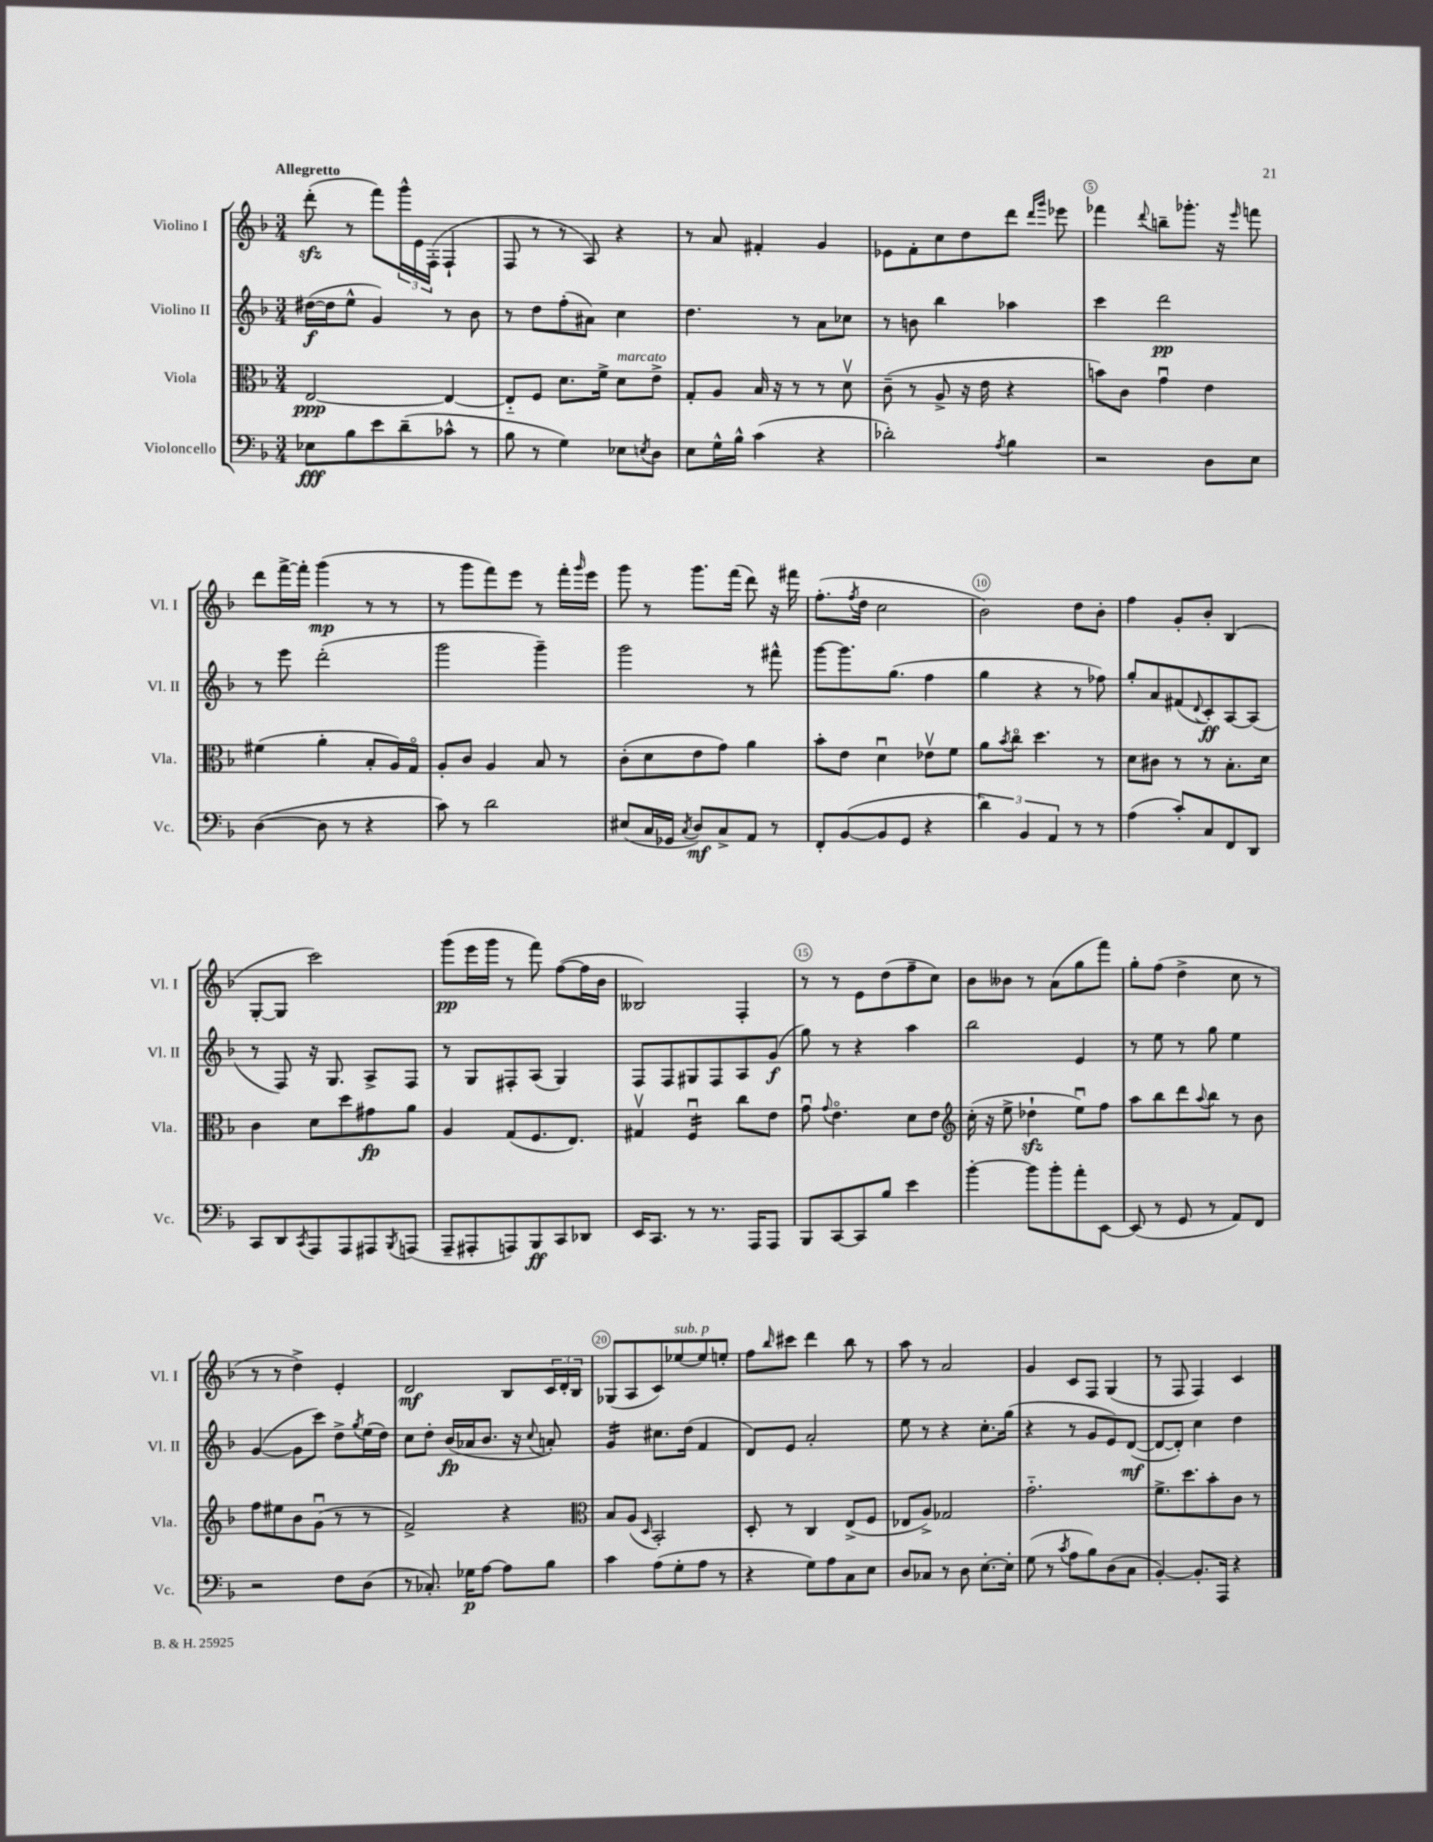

**kern	**kern	**kern	**kern
*staff4	*staff3	*staff2	*staff1
*clefF4	*clefC3	*clefG2	*clefG2
*k[b-]	*k[b-]	*k[b-]	*k[b-]
*M3/4	*M3/4	*M3/4	*M3/4
8E-	[2E	([16dd#	(8ddd'
.	.	16dd#]	.
8B-	.	8ee^^	8r
8e	.	4g)	8fff)
(8d~	.	.	24ggg^^
.	.	.	24e
.	.	.	(24F'
8c-^^	4E_	8r	4F`
8r	.	8b-	.
=	=	=	=
8B-	8E'~]	8r	8F
8r	8F	8dd	8r
4G)	8.d	(8ff'	8r
.	.	8a#)	8A)
.	16f^	.	.
8E-	8d	4cc	4r
8qE	.	.	.
8D	8e^	.	.
=	=	=	=
8E	8G'	4.dd	8r
16G^^	8A	.	8a
16B-^^	.	.	.
(4c	16B-	.	4f#'
.	16r	.	.
.	8r	8r	.
4r	8r	8a	4g
.	8dv	8cc-	.
=	=	=	=
2d-')	(8c~	8r	8e-
.	8r	8b	8f'
.	8A^	4bb-	8cc
.	16r	.	8dd
.	16e	.	.
8qA	.	.	.
4B-	4r	4aa-	8ddd
.	.	.	16qqddd
.	.	.	16qqggg
.	.	.	8eee-
=	=	=	=
2r	8b)	4ccc	4fff-
.	8c	.	.
.	.	.	8qqddd
.	4gu	2ddd	8bb~
.	.	.	8.ggg-'
8D	4e	.	.
.	.	.	16r
.	.	.	16qqeee
8E	.	.	8fff
=	=	=	=
([4D	(4f#	8r	8ddd
.	.	8eee	[16fff^
.	.	.	16fff']
8D]	4a'	(2ddd'	(4ggg
8r	.	.	.
4r	8B-'	.	8r
.	16A)	.	8r
.	16Go	.	.
=	=	=	=
8c)	8A'	2ggg	8r
8r	8c	.	8ggg
2d	4A	.	8fff)
.	.	.	8eee
.	8B-	4ggg~)	8r
.	8r	.	16fff'
.	.	.	16qqggg
.	.	.	16eee
=	=	=	=
(8E#	(8c'	2ggg	8ggg
16C	8d	.	8r
16GG-	.	.	.
8qC	.	.	.
8D)	8e	.	8.ggg
8C^	8g)	.	.
.	.	.	(16fff
8AA	4a	8r	8ddd)
8r	.	8fff#^^	16r
.	.	.	16fff#
=	=	=	=
8FF'	8b-'	[8ggg	(8.ff'
([8BB-	8e	8.ggg]	.
.	.	.	8qff
.	.	.	16dd
8BB-]	4du	.	2cc
.	.	(8.gg	.
8GG	.	.	.
4r	8e-v	4ff	.
.	8f	.	.
=	=	=	=
6d)	8a	4gg	2b-)
.	8qb-	.	.
.	8cco	.	.
6BB-	.	.	.
.	4.dd	4r	.
6AA	.	.	.
8r	.	8r	8dd
8r	8r	8ff-)	8b-'
=	=	=	=
(4A	8d	8gg'	4ff
.	8c#	8a	.
8c')	8r	(8f#	8g'
.	.	8qqd	.
8C	8r	8c')	8b-'
8FF	8.B-'	[8A	(4B-
8DD	.	(8A]	.
.	16d	.	.
=	=	=	=
8CC	4c	8r	[8G'
8DD	.	8F)	8G]
8qCC	.	.	.
8AAA	8d	16r	2ccc)
.	.	8.G	.
8AAA	8dd	.	.
8AAA#	8g#	8A^	.
8qBBB-	.	.	.
(8AAA	8a	8F	.
=	=	=	=
8AAA~	4A	8r	(8ggg
8AAA#'	.	8G	16eee
.	.	.	16ggg
8AAA)	(8G	8F#'	8r
8BBB-	8.F	(8A	8fff)
8CC	.	4G)	([8ff
.	8.E)	.	.
8DD-	.	.	16ff]
.	.	.	16b-
=	=	=	=
16EE	4G#v	8F	2B--)
8.CC	.	.	.
.	.	8F	.
8r	4Fu	8G#	.
8.r	.	8F	.
.	8cc	8A	4F'
16AAA	.	.	.
8AAA	8e	(8g	.
=	=	=	=
8BBB-	8gu	8gg)	8r
.	8qqg	.	.
[8CC	4.eo	8r	8r
8CC]	.	4r	8e
8B-	.	.	(8dd
4e	8d	4aa	8ff~
.	8e	.	8cc)
=	=	=	=
*	*clefG2	*	*
[4b-'	(16cc'	2bb-	8b-
.	16r	.	.
.	8ee^	.	8b--
8b-]	4dd-`	.	8r
8b-'	.	.	(8a
8a'	8eeu)	4e	8gg
[8EE	8ff	.	8fff)
=	=	=	=
(8EE]	8aa	8r	8gg'
8r	8bb-	8ee	(8ff
8GG	8ddd	8r	4dd^
.	8qqaa	.	.
8r	8bb-	8gg	.
8AA)	8r	4ee	8cc
8FF	8b-	.	8r
=	=	=	=
2r	8ff	([4g	8r
.	8ee#	.	8r
.	8b-	8g]	4dd^)
.	(8gu	8ccc)	.
8F	8r	8dd^	4e'
.	.	8qgg	.
(8D	8r	(16ee	.
.	.	16dd)	.
=	=	=	=
8r	2f^)	8cc	2d
8.C-')	.	8dd'	.
.	.	(16b-	.
16G-	.	16a-	.
[8A	.	8.b-	.
8A]	4r	.	8B-
.	.	16r	.
.	.	8qqcc	.
8B-	.	8a')	24c
.	.	.	24d'
.	.	.	24B-
=	=	=	=
*	*clefC3	*	*
4c	8B-	4g	(8G-
.	(8A	.	8A
.	16qqD	.	.
(8A	2BB-')	8.cc#	8c)
8G'	.	.	[8ee-
.	.	(16dd	.
8A	.	4f	8ee-]
8r	.	.	8ee'
=	=	=	=
4r	8D'	8d)	8ff
.	.	.	16qqbb-
.	8r	8e	8ccc#
8G)	4C	2a'	4ddd
8A	.	.	.
8C	(8E^	.	8bb-
8E	8F	.	8r
=	=	=	=
8D	8E-	8ee	8aa
8C-	8A^)	8r	8r
8r	2G-	4r	2a
8D	.	.	.
[8.E'	.	8.cc'	.
16E']	.	(16gg	.
=	=	=	=
(8G	2.g'~	4r	4g
8r	.	.	.
8qc	.	.	.
8A	.	8r	8c
8B-)	.	8g	8F
(8D	.	8e)	(4G
8C	.	([8d	.
=	=	=	=
[4BB-')	8.f^	8d_	8r
.	.	8d'])	8F
.	8.dd	.	.
8.BB-']	.	4cc	4F)
.	8b-'	.	.
16AAA	.	.	.
4r	8c	4dd	4c
.	8r	.	.
==	==	==	==
*-	*-	*-	*-
